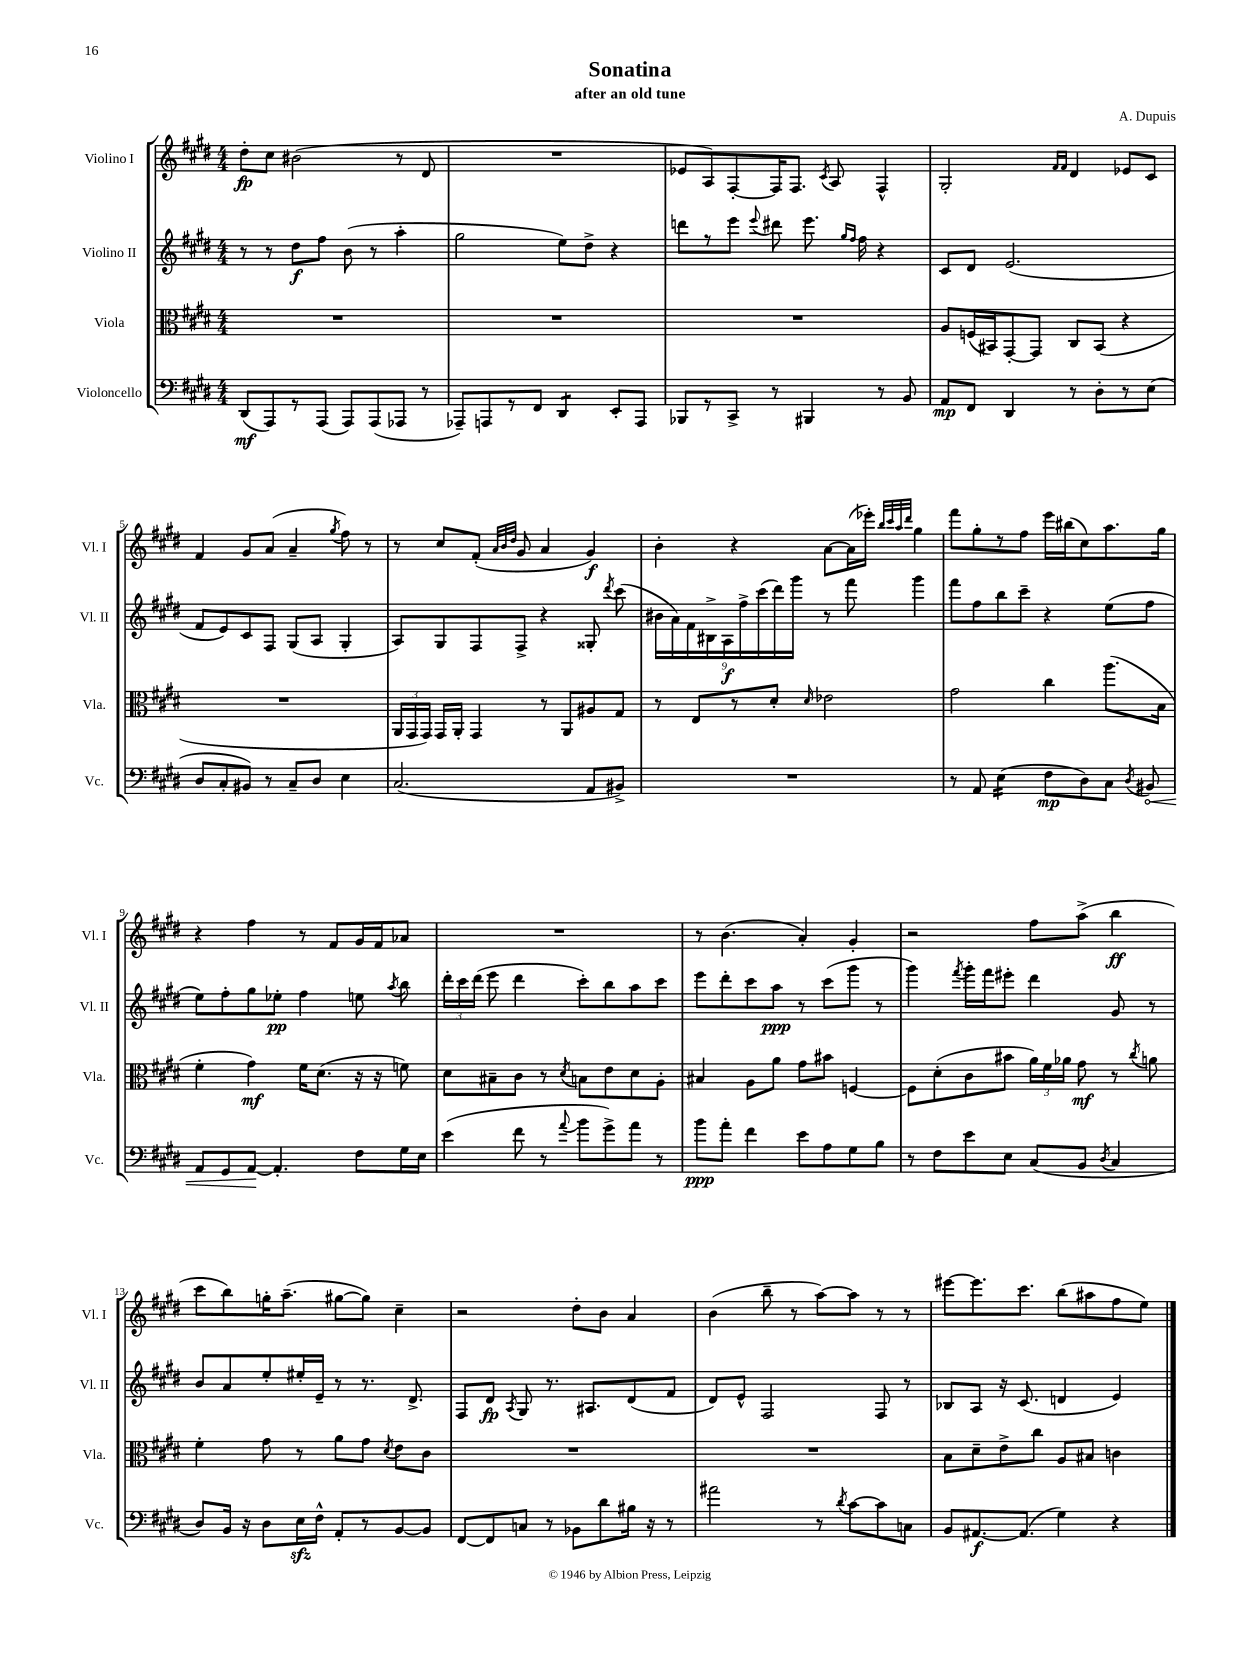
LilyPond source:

\header { title = "Sonatina" composer = "A. Dupuis" subtitle = "after an old tune" }
<<
\new StaffGroup <<
\new Staff = "s0" \with { instrumentName = "Violino I" shortInstrumentName = "Vl. I" } {
    \clef treble \key e \major \numericTimeSignature \time 4/4
    \autoBeamOff dis''8[-.\fp cis''8] bis'2( r8 dis'8 |
    R1 |
    ees'8[ a8) fis8~-. fis16 fis8.] \acciaccatura { cis'8 } a8 fis4-^ |
    gis2-. \grace { fis'16[ fis'16] } dis'4 ees'8[ cis'8] |
    fis'4 gis'8[ a'8]( a'4-- \acciaccatura { gis''8 } fis''8) r8 |
    r8 cis''8[ fis'8]-.( \grace { a'32[ b'32 dis''32] } gis'8 a'4 gis'4\f) |
    b'4-. r4 a'8[~ a'16( ees'''16]-.) \grace { b''32[ cis'''32 a''32 dis'''32] } gis''4 |
    fis'''8[ gis''8-. r8 fis''8] e'''16[ bis''16( cis''8) a''8. gis''16] |
    r4 fis''4 r8 fis'8[ gis'16 fis'16 aes'8] |
    R1 |
    r8 b'4.( a'4-.) gis'4-. |
    r2 fis''8[ a''8]->( b''4\ff |
    cis'''8[ b''8) g''16-. a''8.]--( gis''8[~ gis''8]) cis''4-- |
    r2 dis''8[-. b'8] a'4 |
    b'4( b''8-- r8 a''8[~) a''8] r8 r8 |
    eis'''8[~ eis'''8. cis'''8.] b''8[( ais''8 fis''8 e''8]) \bar "|." |
}
\new Staff = "s1" \with { instrumentName = "Violino II" shortInstrumentName = "Vl. II" } {
    \clef treble \key e \major \numericTimeSignature \time 4/4
    \autoBeamOff r8 r8 dis''8[\f fis''8] b'8( r8 a''4-. |
    gis''2 e''8[) dis''8]-> r4 |
    d'''8[ r8 e'''8] \appoggiatura { e'''8 } dis'''8 e'''8. \grace { gis''16[ fis''16] } fis''16 r4 |
    cis'8[ dis'8] e'2.( |
    fis'8[ e'8) cis'8 fis8] gis8[( a8] gis4-. |
    a8[) gis8 fis8 fis8]-> r4 gisis8-. \acciaccatura { dis'''8 } cis'''8( |
    \tuplet 9/8 { bis'16[ a'16) fis'16 bis16-> a16\f fis''16-> cis'''16( dis'''16) gis'''16] } r8 fis'''8 gis'''4 |
    fis'''8[ fis''8 b''8 cis'''8]-- r4 e''8[( fis''8] |
    e''8[) fis''8-. gis''8 ees''8]-.\pp fis''4 e''8 \acciaccatura { a''8 } b''8 |
    \tuplet 3/2 { dis'''16[-. cis'''16 dis'''16]( } e'''8 dis'''4 cis'''8[-.) b''8 a''8 cis'''8] |
    e'''8[ dis'''8-. cis'''8 a''8]\ppp r8 cis'''8[( gis'''8] r8 |
    gis'''4) \acciaccatura { fis'''8 } gis'''16[-. fis'''16 eis'''8]-. dis'''4 gis'8 r8 |
    b'8[ a'8 e''8-. eis''16-. e'16]-- r8 r8. dis'8.-> |
    fis8[ dis'8]\fp \acciaccatura { a8 } gis8 r8. ais8.[ dis'8( fis'8] |
    dis'8[) e'8]-^ fis2 fis8 r8 |
    bes8[ a8] r16 cis'8.( d'4 e'4) \bar "|." |
}
\new Staff = "s2" \with { instrumentName = "Viola" shortInstrumentName = "Vla." } {
    \clef alto \key e \major \numericTimeSignature \time 4/4
    \autoBeamOff R1 |
    R1 |
    R1 |
    a8[ f16( bis,16) gis,8~-. gis,8] cis8[ bis,8]( r4 |
    R1 |
    \tuplet 3/2 { a,16[ gis,16 gis,16]) } gis,16[ a,16]-. gis,4 r8 a,8[ ais8 gis8] |
    r8 e8[ r8 dis'8]-. \grace { dis'16 } ees'2 |
    gis'2 cis''4 a''8.[( b16] |
    fis'4-. gis'4\mf) fis'16[ dis'8.]( r16 r16 f'8) |
    dis'8[ bis8-- cis'8] r8 \acciaccatura { dis'8 } b8[ e'8 dis'8 a8]-. |
    bis4 a8[ a'8] gis'8[ bis'8] f4~ |
    f8[ dis'8-.( cis'8 bis'8] \tuplet 3/2 { a'16[) fis'16 aes'16] } gis'8\mf r8 \acciaccatura { cis''8 } a'8 |
    fis'4-. gis'8 r8 a'8[ gis'8] \acciaccatura { dis'8 } e'8[ cis'8] |
    R1 |
    R1 |
    b8[ dis'8-- e'8-> cis''8] a8[ bis8] c'4 \bar "|." |
}
\new Staff = "s3" \with { instrumentName = "Violoncello" shortInstrumentName = "Vc." } {
    \clef bass \key e \major \numericTimeSignature \time 4/4
    \autoBeamOff dis,8[\mf( a,,8) r8 a,,8]( a,,8[) a,,8( aes,,8] r8 |
    aes,,8[--) a,,8 r8 fis,8] dis,4:8 e,8[-. a,,8] |
    bes,,8[ r8 cis,8]-> r8 bis,,4 r8 b,8 |
    a,8[\mp fis,8] dis,4 r8 dis8[-. r8 e8]( |
    dis8[ cis8-. bis,8]) r8 cis8[-- dis8] e4 |
    cis2.( a,8[ bis,8]->) |
    R1 |
    r8 a,8 e4:16( fis8[\mp dis8) cis8] \acciaccatura { dis8 } \once \override Hairpin.circled-tip = ##t bis,8\< |
    a,8[ gis,8 a,8]~\! a,4.-. fis8[ gis16 e16] |
    e'4( fis'8 r8 \appoggiatura { a'8 } b'8[ gis'8->) a'8] r8 |
    b'8[\ppp a'8]-. fis'4 e'8[ a8 gis8 b8] |
    r8 fis8[ e'8 e8] cis8[( b,8] \acciaccatura { dis8 } cis4 |
    dis8[) b,16] r16 dis8[ e16\sfz fis16]-^ a,8[-. r8 b,8~ b,8] |
    fis,8[~ fis,8 c8] r8 bes,8[ dis'8 bis16] r16 r8 |
    ais'2 r8 \acciaccatura { dis'8 } cis'8[~ cis'8 c8] |
    b,8[ ais,8.~\f ais,8.]( gis4) r4 \bar "|." |
}
>>
>>
